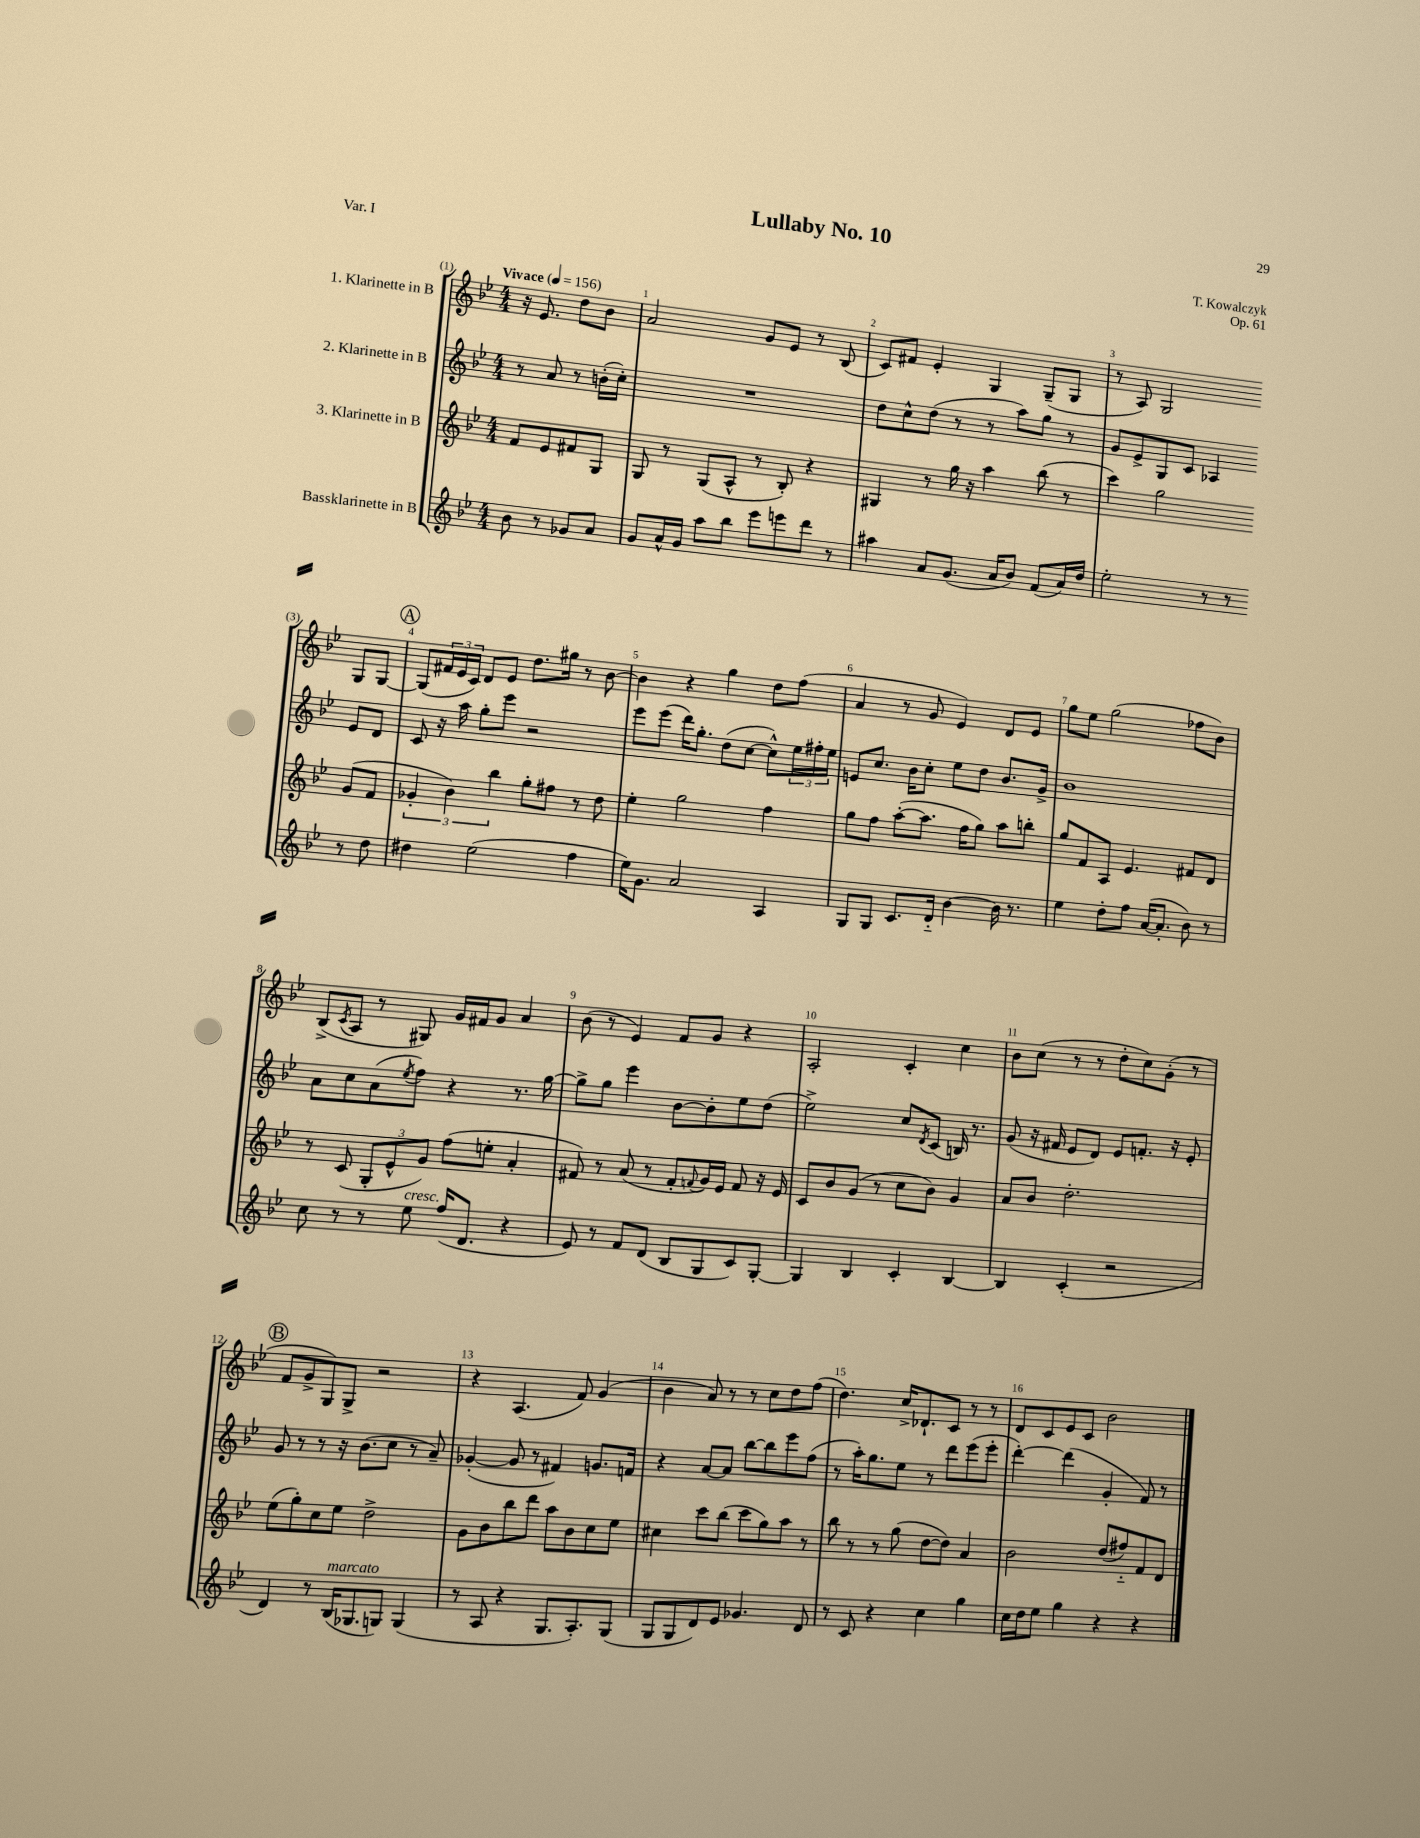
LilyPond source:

\header { title = "Lullaby No. 10" composer = "T. Kowalczyk" opus = "Op. 61" piece = "Var. I" }
<<
\new StaffGroup <<
\new Staff = "s0" \with { instrumentName = "1. Klarinette in B" } {
    \clef treble \key bes \major \numericTimeSignature \time 4/4 \partial 2 \tempo "Vivace" 4 = 156
    r16 ees'8. d''8 bes'8 |
    a'2 g'8 ees'8 r8 bes8( |
    c'8) fis'8 ees'4-. g4 g8--( g8 |
    r8 a8) g2 g8 g8~ |
    \mark \markup { \circle "A" } g8( \tuplet 3/2 { fis'16 ees'16 c'16) } d'8 ees'8 d''8. gis''16 r8 bes'8~ |
    bes'4 r4 g''4 d''8 f''8( |
    a'4 r8 g'8 ees'4) d'8 ees'8 |
    g''8 ees''8 g''2( fes''8 bes'8) |
    bes8->( \acciaccatura { c'8 } a8 r8 gis8) g'16 fis'16 g'8 a'4 |
    bes'8( r8 ees'4) f'8 g'8 r4 |
    a2-. c'4-. c''4 |
    bes'8 c''8( r8 r8 d''8-. c''8) g'8-.( r8 |
    \mark \markup { \circle "B" } f'8 g'8-> g8) g8-> r2 |
    r4 a4.( f'8) g'4( |
    bes'4 a'8) r8 r8 c''8 d''8 f''8( |
    d''4.) c''16-> des'8.-! c'8 r8 r8 |
    d'8 c'8 ees'8 c'8 bes'2 \bar "|." |
}
\new Staff = "s1" \with { instrumentName = "2. Klarinette in B" } {
    \clef treble \key bes \major \numericTimeSignature \time 4/4 \partial 2
    r8 a'8 r8 b'16-.( c''16-.) |
    R1 |
    d''8 c''8-^ d''8( r8 r8 a''8) g''8 r8 |
    g'8 ees'8-> g8 c'8 aes4 ees'8 d'8 |
    \mark \markup { \circle "A" } c'8 r16 a''16 g''8-. ees'''8 r2 |
    ees'''8 ees'''8( d'''16) g''8.-. d''8( c''8~ c''8-^) \tuplet 3/2 { ees''16 fis''16-. ees''16 } |
    e'8 c''8. bes'16 c''8-. ees''8 d''8 bes'8. g'16-> |
    bes'1 |
    a'8 c''8 a'8( \acciaccatura { ees''8 } f''8) r4 r8. g''16~ |
    g''8-> g''8 ees'''4 bes'8~ bes'8-. ees''8 d''8( |
    ees''2->) c''8 \acciaccatura { d'8 } c'8( b16) r8. |
    g'8( r16 fis'16 ees'8 d'8) ees'8 f'8.-. r16 ees'8-. |
    \mark \markup { \circle "B" } g'8 r8 r8 r16 bes'8.( c''8 r8 a'8--) |
    ges'4~-.( ges'8 r8 fis'4) g'8. f'16 |
    r4 a'8~ a'8 bes''8~ bes''8 ees'''8 f''8( |
    r8 a''16-.) g''8. ees''8 r8 d'''8 ees'''8( ees'''8-. |
    d'''4~-.) d'''4( g'4-. f'8) r8 \bar "|." |
}
\new Staff = "s2" \with { instrumentName = "3. Klarinette in B" } {
    \clef treble \key bes \major \numericTimeSignature \time 4/4 \partial 2
    f'8 ees'8 fis'8 g8 |
    g8 r8 g8( a8-^ r8 bes8-.) r4 |
    gis4 r8 g''16 r16 a''4 bes''8( r8 |
    c'''4) g''2 g'8( f'8 |
    \mark \markup { \circle "A" } \tuplet 3/2 { ges'4-. bes'4) bes''4 } g''8-. fis''8 r8 d''8 |
    ees''4-. g''2 f''4 |
    g''8 f''8 a''8~-.( a''8. f''16 g''8) a''8 b''8-. |
    g''8 f'8 a8 ees'4. fis'8 d'8 |
    r8 c'8( \tuplet 3/2 { g8-. ees'8-^ g'8) } f''8( e''8-. a'4-. |
    fis'8) r8 a'8( r8 fis'8-. \appoggiatura { f'8 } g'16) ees'16 f'8 r16 ees'16 |
    c'8 bes'8 g'8( r8 c''8 bes'8) g'4 |
    a'8 bes'8 d''2.-. |
    \mark \markup { \circle "B" } ees''8( g''8-.) c''8 ees''8 d''2-> |
    g'8 bes'8 bes''8 d'''8 a''8 bes'8 c''8 ees''8 |
    cis''4 c'''8 bes''8( c'''8 g''8) a''8 r8 |
    bes''8 r8 r8 g''8( d''8~ d''8) a'4 |
    bes'2 d''8( fis''8-_) f'8 d'8 \bar "|." |
}
\new Staff = "s3" \with { instrumentName = "Bassklarinette in B" } {
    \clef treble \key bes \major \numericTimeSignature \time 4/4 \partial 2
    bes'8 r8 ges'8 a'8 |
    g'8 a'16-^ g'16 a''8 bes''8 ees'''8 e'''8 d'''8 r8 |
    ais''4 a'8 g'8.( a'16 bes'8) f'8( a'16) d''16 |
    ees''2-. r8 r8 r8 d''8 |
    \mark \markup { \circle "A" } dis''4 ees''2( f''4 |
    ees''16) g'8. a'2 a4 |
    g8 g8 c'8. d'16-_ bes'4~ bes'16 r8. |
    ees''4 d''8-. f''8 a'16~( a'8.-. bes'8) r8 |
    c''8 r8 r8 ees''8^\markup { \italic "cresc." } f''16( d'8. r4 |
    ees'8) r8 f'8 d'8( bes8 g8 c'8) g8~-. |
    g4 bes4 c'4-. bes4~ |
    bes4 c'4-.( r2 |
    \mark \markup { \circle "B" } d'4) r8 bes16^\markup { \italic "marcato" }( ges8. g8) g4( |
    r8 a8 r4 g8. a8.-.) g8( |
    g8 g8 d'8) ees'8 ges'4. d'8 |
    r8 c'8 r4 c''4 g''4 |
    c''16 d''16 ees''8 g''4 r4 r4 \bar "|." |
}
>>
>>
\layout { \context { \Score \override BarNumber.break-visibility = ##(#f #t #t) barNumberVisibility = #all-bar-numbers-visible } }
